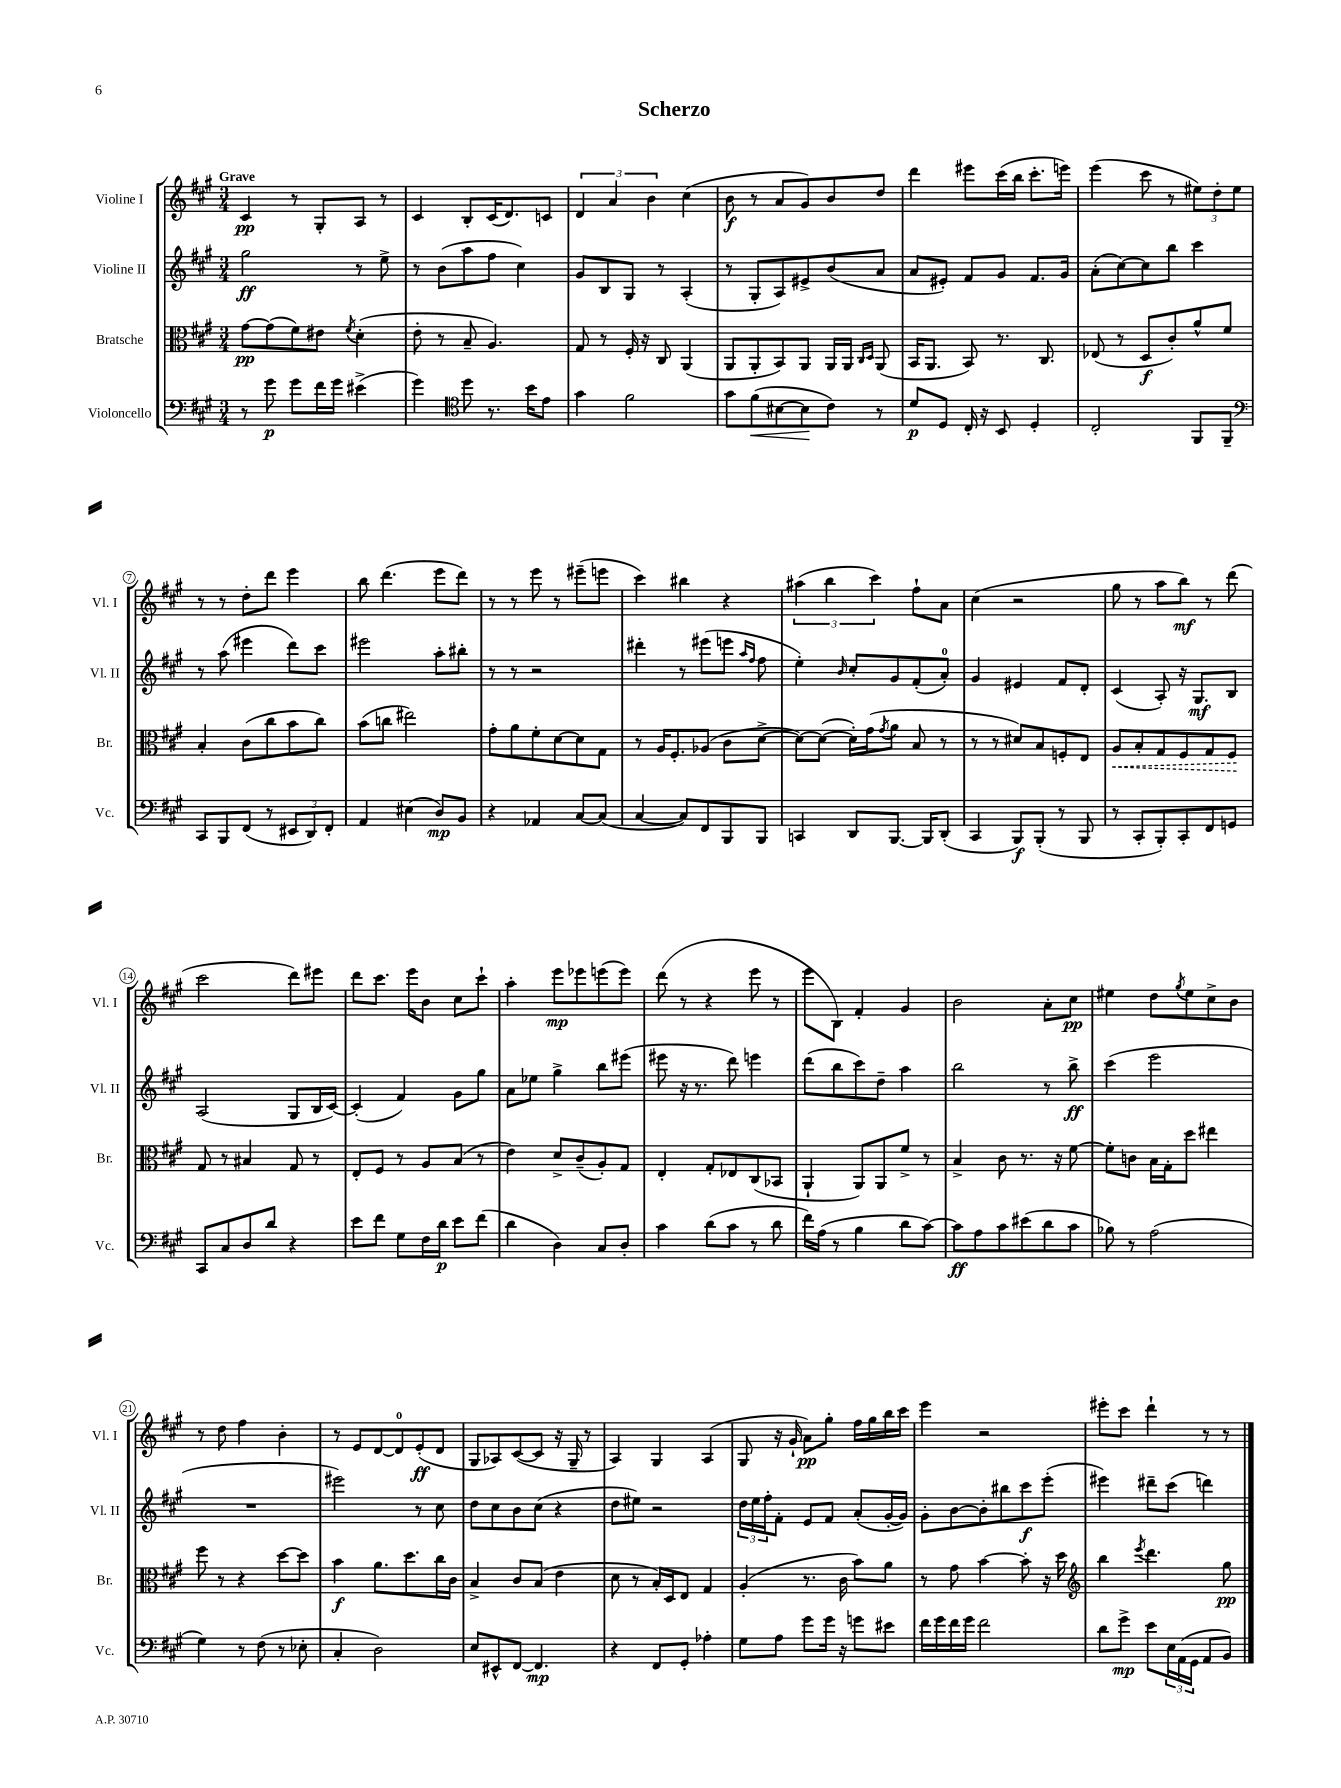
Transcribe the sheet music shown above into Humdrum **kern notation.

**kern	**kern	**kern	**kern
*staff4	*staff3	*staff2	*staff1
*clefF4	*clefC3	*clefG2	*clefG2
*k[f#c#g#]	*k[f#c#g#]	*k[f#c#g#]	*k[f#c#g#]
*M3/4	*M3/4	*M3/4	*M3/4
8r	[8g#\L	2gg#\	4c#/
8g#\	(8g#\]	.	.
8g#\L	8f#\)	.	8r
16f#\L	8e#\J	.	8G#'/L
16g#\JJ	.	.	.
.	8qf#/	.	.
(4e#^\	(4d'\	8r	8A/J
.	.	8ee^\	8r
=	=	=	=
4g#\)	8e'\	8r	4c#/
.	8r	(8b\L	.
*clefC4	*	*	*
8dd\	8B~/	8aa\	8B'/L
8.r	4.A/)	8ff#\J	(16c#/K
.	.	.	8.d/)
.	.	4cc#\)	.
16b\LK	.	.	.
8e\J	.	.	8c/J
=	=	=	=
4g#\	8G#/	8g#/L	6d/
.	8r	8B/	.
.	.	.	6a/
2f#\	16F#'/	8G#/J	.
.	16r	.	.
.	.	.	6b\
.	8C#/	8r	.
.	(4AA/	(4A'/	(4cc#\
=	=	=	=
8g#\L	8AA/L	8r	8b\
(8f#\	8AA'/	8G#'/L	8r
[8B#\	8BB/)	8A/)	8a/L
8B#\]	8AA/J	8e#^/	8g#/)
8c#\J)	16AA/LL	(8b/	8b/
.	16AA/JJ	.	.
.	16qqC#/LL	.	.
.	16qqD/JJ	.	.
8r	(8AA/	8a/J	8dd/J
=	=	=	=
8d/L	16BB/LK	8a/L	4ddd\
.	8.AA/J	.	.
8D/J	.	8e#'/J)	.
16C#'/	8BB/)	8f#/L	8eee#\L
16r	.	.	.
8BB/	8.r	8g#/J	(16ccc#\L
.	.	.	16bb\JJ
4D'/	.	8.f#/L	8.ccc#'\L
.	8.C#/	.	.
.	.	16g#/Jk	16eee\Jk)
=	=	=	=
2C#'/	(8E-/	(8a'\L	(4eee\
.	8r	[8cc#\)	.
.	8D/L	8cc#\]	8ccc#\
.	8c#'/)	8bb\J	8r
8FF#/L	8a^^/	4ccc#\	12ee#\L)
.	.	.	12dd'\
8FF#~/J	8f#/J	.	.
.	.	.	12ee#\J
=	=	=	=
*clefF4	*	*	*
8CC#/L	4B'/	8r	8r
8BBB/	.	(8aa\	8r
(8FF#/J	(8c#\L	4eee#\	8dd'\L
8r	8cc#\	.	8ddd\J
12EE#/L	8b\	8ddd\L)	4eee\
12DD/)	.	.	.
.	8cc#\J)	8ccc#\J	.
12FF#'/J	.	.	.
=	=	=	=
4AA/	(8b\L	2eee#\	8bb\
.	8cc\J	.	(4.ddd\
(4E#\	2ee#\)	.	.
8D/L)	.	8aa'\L	8eee\L
8BB/J	.	8bb#'\J	8ddd\J)
=	=	=	=
4r	8g#'\L	8r	8r
.	8a\	8r	8r
4AA-/	8f#'\	2r	8eee\
.	[8d\	.	8r
[8C#/L	8d\]	.	(8eee#~\L
(8C#/]J	8G#\J	.	8eee\J
=	=	=	=
[4C#/	8r	4ddd#'\	4ccc#\)
.	16A/LK	.	.
.	8.F#'/	.	.
8C#/]L)	.	8r	4bb#\
8FF#/	(8A-/J	(8eee#\L	.
8BBB/	8c#\L	8eee\J	4r
.	.	16qqaa/LL	.
.	.	16qqff#/JJ	.
8BBB/J	[8d^\J	8ff#\	.
=	=	=	=
4CC/	8d\_L)	4ee'\)	(6aa#\
.	(8d\_J	.	.
.	.	.	6bb\
.	.	16qqb/	.
8DD/L	16d'\]LL)	8cc#'/L	.
.	(16g#\J	.	.
.	.	.	6ccc#\)
.	8qg#/	.	.
[8.BBB/J	8a\J	8g#/	.
.	8B/	(8f#'/	8ff#`\L
16BBB/]LK	.	.	.
(8DD'/J	8r	8a'/J)	8a\J
=	=	=	=
4CC#/	8r	4g#/	(4cc#\
.	8r	.	.
8BBB/L)	8d#/L)	4e#/	2r
(8BBB'/J	8B/	.	.
8r	8F'/	8f#/L	.
8BBB/	8E/J	8d'/J	.
=	=	=	=
8r	8A/L	(4c#/	8gg#\
8CC#'/L	8B'/	.	8r
8BBB'/)	8G#/	8A'/)	8aa\L
8CC#'/	8F#/	16r	8bb\J)
.	.	8.G#/L	.
8FF#/	8G#/	.	8r
8GG/J	8F#/J	8B/J	(8ddd\
=	=	=	=
8CC#/L	8G#/	(2A/	2ccc#\
8C#/	8r	.	.
8D/	4B#/	.	.
8d/J	.	.	.
4r	8G#/	8G#/L	8ddd\L)
.	8r	16B/L	8eee#\J
.	.	[16c#/JJ)	.
=	=	=	=
8e\L	8E'/L	(4c#'/]	8ddd\L
8f#\J	8F#/J	.	8.ccc#\J
8G#\L	8r	4f#/)	.
.	.	.	16eee\LK
16F#\L	8A/L	.	8b\J
16d\JJ	.	.	.
8e\L	(8B/J	8g#\L	8cc#\L
(8f#\J	8r	8gg#\J	8ccc#`\J
=	=	=	=
4d\	4e\)	8a\L	4aa'\
.	.	8ee-\J	.
4D\)	8d^/L	4gg#^\	8eee\L
.	(8c#~/	.	8eee-\
8C#/L	8A'/)	8bb\L	(8eee\
8D'/J	8G#/J	(8eee#\J	8eee\J)
=	=	=	=
4c#\	4E'/	8eee#\	(8ddd\
.	.	16r	8r
.	.	8.r	.
(8d\L	8G#'/L	.	4r
8c#\J	8E-/	8ddd\)	.
8r	(8C#/	4eee\	8eee\
8d\	8BB-/J	.	8r
=	=	=	=
16f#\LL)	4AA`/	(8ddd\L	8eee\L
(16A\JJ	.	.	.
8r	.	8bb\	8B\J)
4B\	8AA/L)	8ccc#\)	4f#'/
.	8AA/	8dd~\J	.
8d\L	8f#^/J	4aa\	4g#/
[8c#\J)	8r	.	.
=	=	=	=
8c#\]L	4B^/	2bb\	2b\
8A\	.	.	.
8c#\	8c#\	.	.
(8e#\	8.r	.	.
8d\	.	8r	8a'\L
.	16r	.	.
8c#\J	[8f#\	8bb^\	8cc#\J
=	=	=	=
8B-\)	8f#'\]L	(4ccc#\	4ee#\
8r	8c\J	.	.
(2A\	16B\LL	2eee\	8dd\L
.	16G#'\J	.	.
.	.	.	8qgg#/
.	8dd\J	.	8ee#\
.	4ee#\	.	8cc#^\
.	.	.	8b\J
=	=	=	=
4G#\)	8ff#\	2.r	8r
.	8r	.	8dd\
8r	4r	.	4ff#\
(8F#\	.	.	.
8r	[8dd\L	.	4b'\
8E-'\	8dd\]J	.	.
=	=	=	=
4C#'/	4b\	2eee#\)	8r
.	.	.	8e/L
2D\)	8.a\L	.	[8d/
.	.	.	8d/]
.	8.dd\	.	.
.	.	8r	(8e'/
.	16cc#\L	8cc#\	8d/J
.	16c#\JJ	.	.
=	=	=	=
8E/L	4B^/	8dd\L	8G#/L
8EE#^^/	.	8cc#\	8A-/)
[8FF#/J	8c#/L	8b\	([8c#/
4.FF#/]	(8B/J	(8cc#\J	8c#/]J
.	4e\	4r	16r
.	.	.	16G#~/
.	.	.	8r
=	=	=	=
4r	8d\	8dd\L	4A/)
.	8r	8ee#\J)	.
8FF#/L	16B'/LL)	2r	4G#/
.	16D/J	.	.
8GG#'/J	8E/J	.	.
4A-'\	4G#/	.	(4A/
=	=	=	=
8G#\L	(4A'/	24dd\LL	8G#/
.	.	24ee\	.
.	.	24ff#'\J	.
8A\J	.	8f#'\J	16r
.	.	.	16g#`/
8g#\L	8.r	8e/L	8a\L)
16g#\Jk	.	8f#/J	8gg#'\J
16r	16c#\	.	.
8g\L	8b\L)	(8a'/L	16ff#\LL
.	.	.	16gg#\
8e#\J	8a\J	[16g#'/L	16bb\
.	.	16g#/]JJ)	16ccc#\JJ
=	=	=	=
16f#\LL	8r	8g#'\L	4eee\
16g#\	.	.	.
16f#\	8g#\	[8b\	.
16g#\JJ	.	.	.
2f#\	[4b\	8b'\]	2r
.	.	8bb#\	.
.	8b'\]	8ccc#\	.
.	16r	(8eee'\J	.
.	16dd\	.	.
=	=	=	=
*	*clefG2	*	*
8d\L	4bb\	4eee#\)	8eee#'\L
8g#^\J	.	.	8ccc#\J
.	8qeee/	.	.
8e\L	4.ddd\	8ddd#~\L	4ddd`\
24E\L	.	(8ccc#\J	.
(24AA\	.	.	.
24GG#\JJ	.	.	.
8AA/L	.	4ddd\)	8r
8BB/J)	8gg#\	.	8r
==	==	==	==
*-	*-	*-	*-
